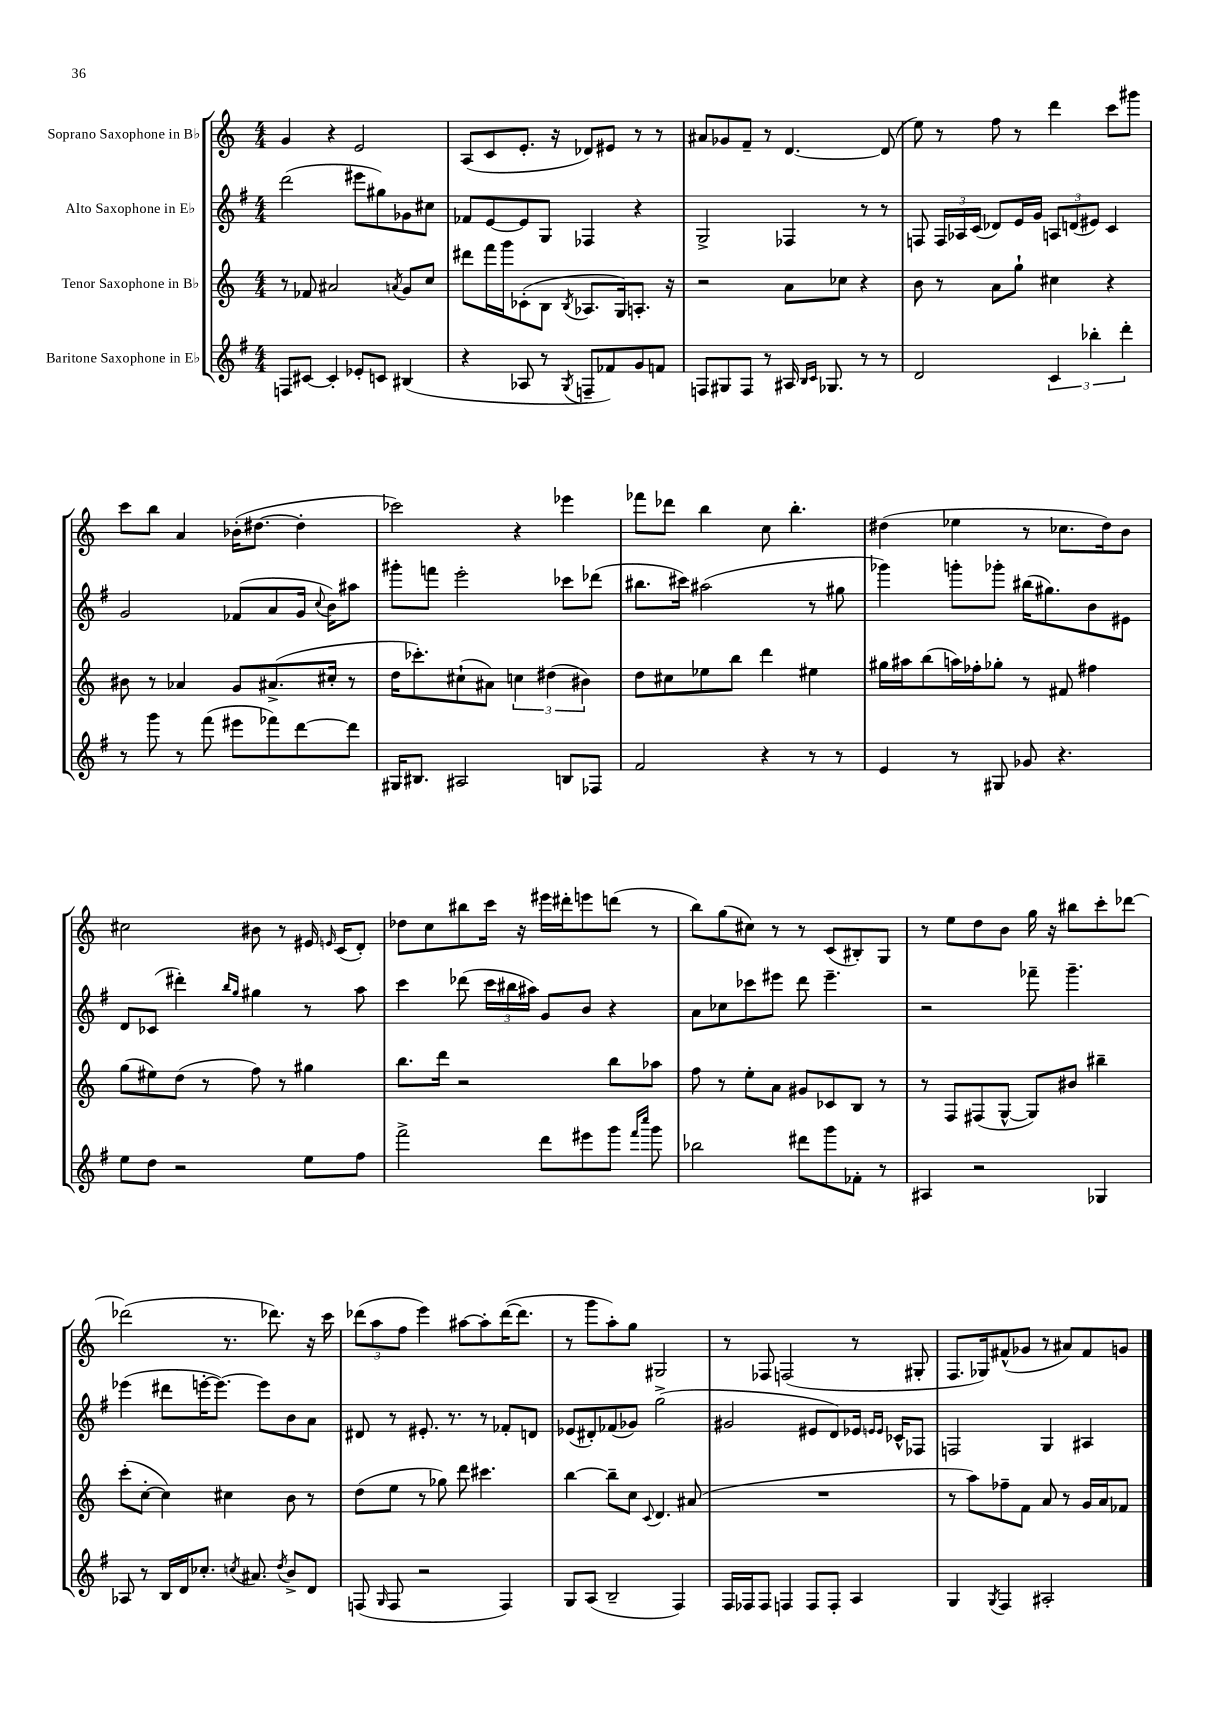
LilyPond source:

<<
\new StaffGroup <<
\new Staff = "s0" \with { instrumentName = "Soprano Saxophone in Bb" } {
    \clef treble \key c \major \numericTimeSignature \time 4/4
    \autoBeamOff g'4 r4 e'2 |
    a8[( c'8 e'8.]-. r16 des'8[) eis'8] r8 r8 |
    ais'8[ ges'8 f'8]-- r8 d'4.~ d'8( |
    e''8) r8 f''8 r8 d'''4 c'''8[ gis'''8] |
    c'''8[ b''8] a'4 bes'16[-.( dis''8.]~ dis''4-. |
    ces'''2) r4 ees'''4 |
    fes'''8[ des'''8] b''4 c''8 b''4.-. |
    dis''4( ees''4 r8 ces''8.[ dis''16) b'8] |
    cis''2 bis'8 r8 eis'16 \grace { e'16 } c'16[( d'8]-.) |
    des''8[ c''8 bis''8 c'''16] r16 eis'''16[ dis'''16-. e'''8 d'''8]( r8 |
    b''8[) g''8( cis''8]) r8 r8 c'8[( bis8-.) g8] |
    r8 e''8[ d''8 b'8] g''16 r16 bis''8[ c'''8-. des'''8]~ |
    des'''2( r8. des'''8.) r16 c'''16 |
    \tuplet 3/2 { des'''8[( a''8 f''8] } e'''4) ais''8[~ ais''8-. des'''16~( des'''8.] |
    r8 g'''8[ a''8-.) g''8] gis2 |
    r8 fes8 f2( r8 gis8-. |
    f8.[ ges16) fis'8-^( ges'8] r8 ais'8[) fis'8 g'8] \bar "|." |
}
\new Staff = "s1" \with { instrumentName = "Alto Saxophone in Eb" } {
    \clef treble \key g \major \numericTimeSignature \time 4/4
    \autoBeamOff d'''2( eis'''8[ gis''8) ges'8 cis''8] |
    fes'8[ e'8~ e'8 g8] fes4 r4 |
    g2-> fes4 r8 r8 |
    f8 \tuplet 3/2 { f16[ aes16 c'16]( } des'8[) e'16 g'16] \tuplet 3/2 { a8[ d'8( eis'8]) } c'4 |
    g'2 fes'8[( a'8 g'16] \appoggiatura { c''8 } b'16[) ais''8] |
    gis'''8[-. f'''8] e'''2-. ces'''8[ des'''8]( |
    bis''8.[ cis'''16]) ais''2( r8 gis''8 |
    ges'''4) g'''8[-. ges'''8]-. bis''16[( gis''8.) b'8 eis'8] |
    d'8[ ces'8]( dis'''4-.) \grace { b''16[ g''16] } gis''4 r8 a''8 |
    c'''4 des'''8( \tuplet 3/2 { c'''16[ bis''16 ais''16]) } g'8[ b'8] r4 |
    a'8[ ces''8 ces'''8 eis'''8] d'''8 eis'''4.-- |
    r2 fes'''8-- g'''4.-- |
    ees'''4( dis'''8[ e'''16~-. e'''8.]~) e'''8[ b'8 a'8] |
    dis'8 r8 eis'8.-. r8. r8 fes'8[-. d'8] |
    ees'8[( dis'8-.) fes'8( ges'8]) g''2->( |
    gis'2 eis'8[ d'8) ees'16] \grace { e'16[ e'16] } ces'16[-^ fes8] |
    f2 g4 ais4 \bar "|." |
}
\new Staff = "s2" \with { instrumentName = "Tenor Saxophone in Bb" } {
    \clef treble \key c \major \numericTimeSignature \time 4/4
    \autoBeamOff r8 fes'8 ais'2 \acciaccatura { a'8 } g'8[ c''8] |
    dis'''8[ f'''16 g'''16 ces'8-.( b8] \acciaccatura { b8 } aes8.[ g16) a8.]-. r16 |
    r2 a'8[ ces''8] r4 |
    b'8 r8 a'8[ g''8]-! cis''4 r4 |
    bis'8 r8 aes'4 g'8[ ais'8.->( cis''16]-. r8 |
    d''16[ ces'''8.-.) cis''8-!( ais'8]) \tuplet 3/2 { c''4 dis''4( bis'4) } |
    d''8[ cis''8 ees''8 b''8] d'''4 eis''4 |
    gis''16[ ais''16 b''8( a''16) fes''16-. ges''8]-. r8 fis'8 fis''4 |
    g''8[( eis''8) d''8]( r8 f''8) r8 gis''4 |
    b''8.[ d'''16] r2 b''8[ aes''8] |
    f''8 r8 e''8[-. a'8] gis'8[ ces'8 b8] r8 |
    r8 f8[ fis8( g8]~-^ g8[) bis'8] bis''4-- |
    c'''8[-.( c''8]~-. c''4) cis''4 b'8 r8 |
    d''8[( e''8] r8 ges''8) d'''8 cis'''4. |
    b''4~ b''8[-- c''8] \appoggiatura { c'8 } d'4. ais'8( |
    R1 |
    r8 a''8[) fes''8-- f'8] a'8 r8 g'16[ a'16 fes'8] \bar "|." |
}
\new Staff = "s3" \with { instrumentName = "Baritone Saxophone in Eb" } {
    \clef treble \key g \major \numericTimeSignature \time 4/4
    \autoBeamOff f8[ cis'8]~ cis'4-. ees'8[-. c'8] bis4( |
    r4 aes8 r8 \acciaccatura { g8 } f8[-- fes'8) g'8 f'8] |
    f8[ gis8 f8] r8 ais16 \grace { b16[ c'16] } ges8. r8 r8 |
    d'2 \tuplet 3/2 { c'4 bes''4-. d'''4-. } |
    r8 g'''8 r8 fis'''8( eis'''8[ fes'''8) d'''8~ d'''8] |
    gis16[ bis8.] ais2 b8[ fes8] |
    fis'2 r4 r8 r8 |
    e'4 r8 gis8 ges'8 r4. |
    e''8[ d''8] r2 e''8[ fis''8] |
    fis'''2-> d'''8[ eis'''8 g'''8] \grace { fis'''16[ c''''16] } g'''8 |
    bes''2 dis'''8[ g'''8 fes'8]-. r8 |
    ais4 r2 ges4 |
    aes8 r8 b16[ d'16 ces''8.]-. \acciaccatura { c''8 } ais'8. \acciaccatura { d''8 } b'8[-> d'8] |
    f8( \grace { g16 } f8 r2 f4) |
    g8[ a8]( b2-- fis4) |
    fis16[ fes16 fes8] f4 f8[ f8]-. a4 |
    g4 \acciaccatura { g8 } fis4 ais2-. \bar "|." |
}
>>
>>
\layout { \context { \Score \remove "Bar_number_engraver" } }
